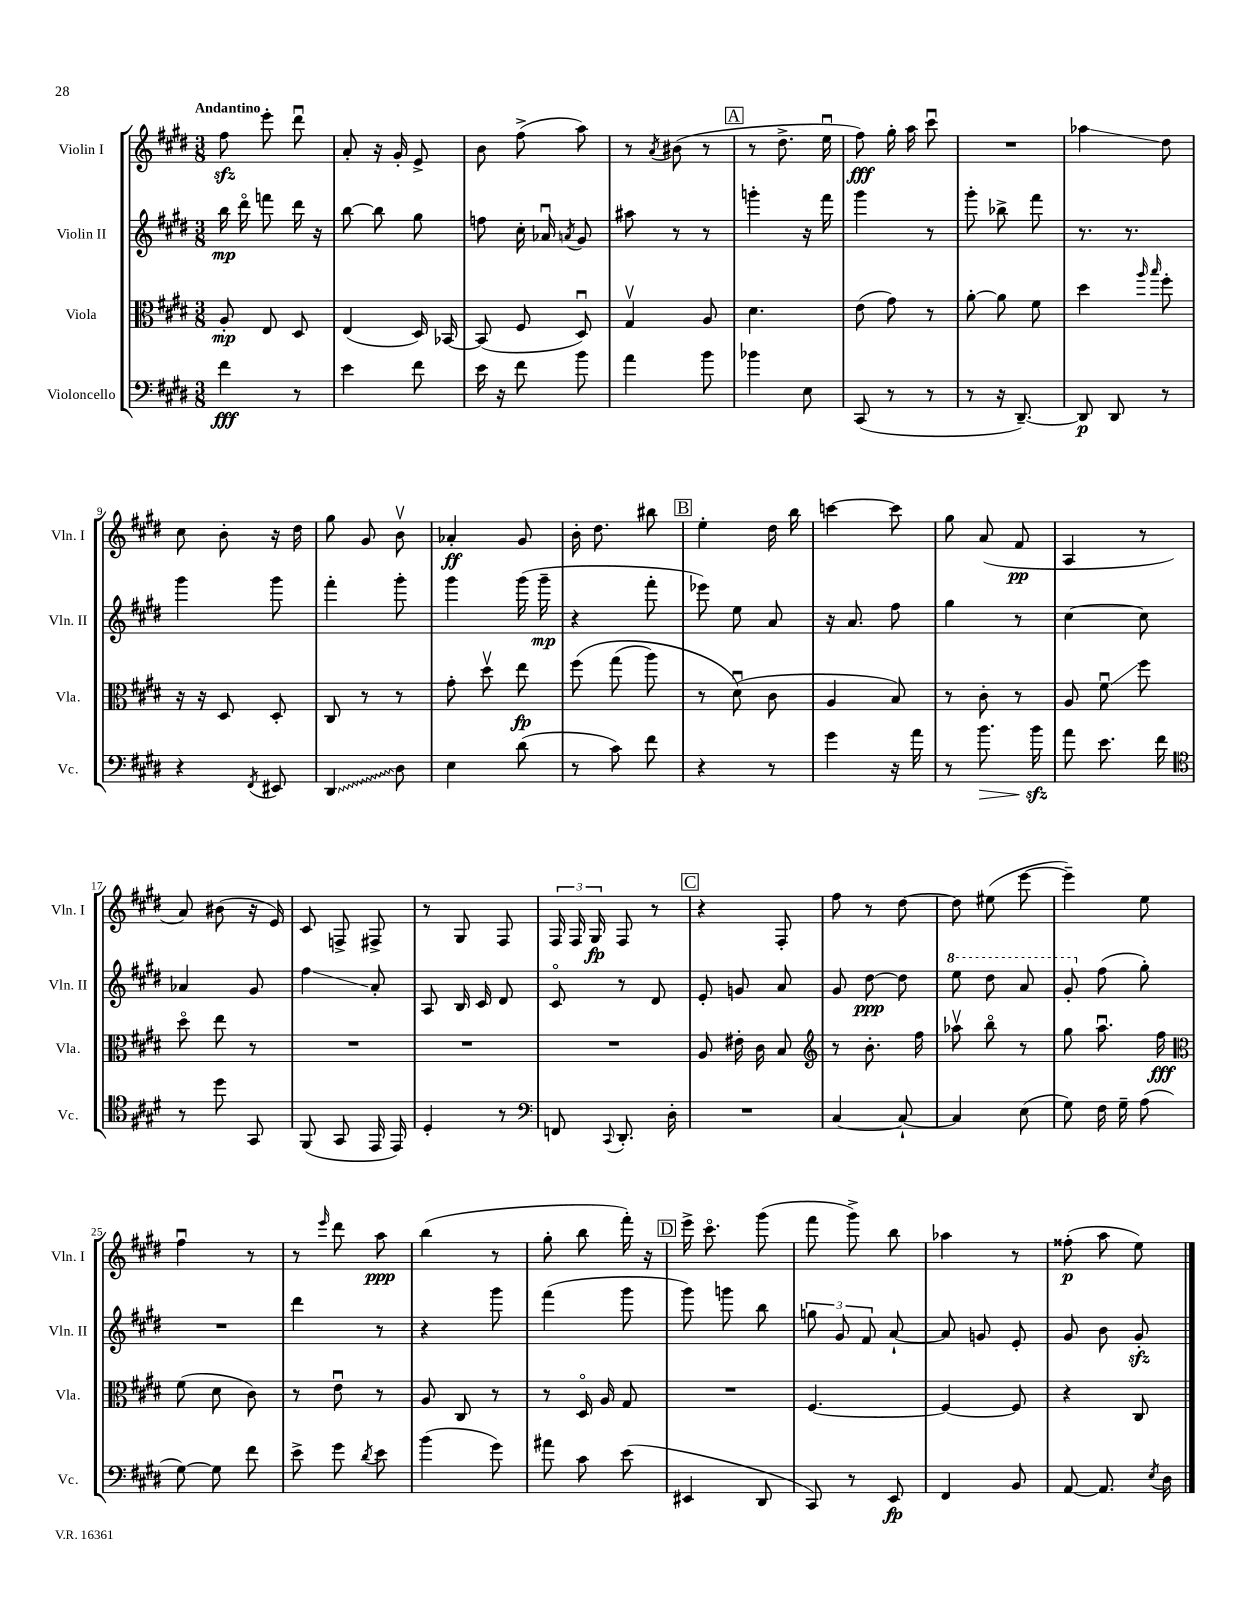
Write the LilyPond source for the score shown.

<<
\new StaffGroup <<
\new Staff = "s0" \with { instrumentName = "Violin I" shortInstrumentName = "Vln. I" } {
    \clef treble \key e \major \numericTimeSignature \time 3/8 \tempo "Andantino"
    \autoBeamOff fis''8\sfz e'''8-. dis'''8\downbow |
    a'8-. r16 gis'16-. e'8-> |
    b'8 fis''8->( a''8) |
    r8 \acciaccatura { a'8 } bis'8( r8 |
    \mark \markup { \box "A" } r8 dis''8.-> e''16\downbow |
    fis''8\fff) gis''16-. a''16 cis'''8\downbow |
    R4. |
    aes''4\glissando dis''8 |
    cis''8 b'8-. r16 dis''16 |
    gis''8 gis'8 b'8\upbow |
    aes'4-.\ff gis'8 |
    b'16-. dis''8. bis''8 |
    \mark \markup { \box "B" } e''4-. dis''16 b''16 |
    c'''4~ c'''8 |
    gis''8 a'8( fis'8\pp |
    a4 r8 |
    a'8) bis'8( r16 e'16) |
    cis'8 f8-> fis8-> |
    r8 gis8 fis8 |
    \tuplet 3/2 { fis16 fis16 gis16\fp } fis8 r8 |
    \mark \markup { \box "C" } r4 fis8-. |
    fis''8 r8 dis''8~ |
    dis''8 eis''8( e'''8~ |
    e'''4--) e''8 |
    fis''4\downbow r8 |
    r8 \grace { e'''16 } dis'''8 a''8\ppp |
    b''4( r8 |
    gis''8-. b''8 fis'''16-.) r16 |
    \mark \markup { \box "D" } e'''16-> cis'''8.\flageolet gis'''8( |
    fis'''8 gis'''8->) b''8 |
    aes''4 r8 |
    fisis''8-.\p( a''8 e''8) \bar "|." |
}
\new Staff = "s1" \with { instrumentName = "Violin II" shortInstrumentName = "Vln. II" } {
    \clef treble \key e \major \numericTimeSignature \time 3/8
    \autoBeamOff b''16\mp dis'''16\flageolet f'''8 dis'''16 r16 |
    b''8~ b''8 gis''8 |
    f''8 cis''16-. aes'16\downbow \acciaccatura { a'8 } gis'8 |
    ais''8 r8 r8 |
    \mark \markup { \box "A" } g'''4-. r16 fis'''16 |
    gis'''4 r8 |
    gis'''8-. bes''8-> fis'''8 |
    r8. r8. |
    gis'''4 gis'''8 |
    fis'''4-. gis'''8-. |
    gis'''4 gis'''16( gis'''16--\mp |
    r4 fis'''8-. |
    \mark \markup { \box "B" } ees'''8) e''8 a'8 |
    r16 a'8. fis''8 |
    gis''4 r8 |
    cis''4~ cis''8 |
    aes'4 gis'8 |
    fis''4\glissando a'8-. |
    a8 b16 cis'16 dis'8 |
    cis'8\flageolet r8 dis'8 |
    \mark \markup { \box "C" } e'8-. g'8 a'8 |
    gis'8 dis''8~\ppp dis''8 |
    \ottava #1 e'''8 dis'''8 a''8 |
    gis''8-. \ottava #0 fis''8( gis''8-.) |
    R4. |
    dis'''4 r8 |
    r4 gis'''8 |
    fis'''4( gis'''8 |
    \mark \markup { \box "D" } gis'''8) g'''8 b''8 |
    \tuplet 3/2 { g''8 gis'8 fis'8 } a'8~-! |
    a'8 g'8 e'8-. |
    gis'8 b'8 gis'8-.\sfz \bar "|." |
}
\new Staff = "s2" \with { instrumentName = "Viola" shortInstrumentName = "Vla." } {
    \clef alto \key e \major \numericTimeSignature \time 3/8
    \autoBeamOff a8-.\mp e8 dis8 |
    e4( dis16) bes,16~ |
    bes,8( fis8 dis8\downbow) |
    gis4\upbow a8 |
    \mark \markup { \box "A" } dis'4. |
    e'8( gis'8) r8 |
    a'8~-. a'8 fis'8 |
    dis''4 \grace { a''16 b''16 } fis''8-. |
    r16 r16 dis8 dis8-. |
    cis8 r8 r8 |
    gis'8-. dis''8\upbow e''8\fp |
    fis''8\( gis''8( a''8) |
    \mark \markup { \box "B" } r8 dis'8\downbow(\) cis'8 |
    a4 b8) |
    r8 cis'8-. r8 |
    a8 fis'8\downbow\glissando fis''8 |
    dis''8\flageolet e''8 r8 |
    R4. |
    R4. |
    R4. |
    \mark \markup { \box "C" } a8 eis'16-. cis'16 b8 |
    \clef treble r8 b'8.-. fis''16 |
    aes''8\upbow b''8\flageolet r8 |
    gis''8 a''8.\downbow fis''16\fff |
    \clef alto fis'8( dis'8 cis'8) |
    r8 e'8\downbow r8 |
    a8 cis8 r8 |
    r8 dis16\flageolet a16 gis8 |
    \mark \markup { \box "D" } R4. |
    fis4.~ |
    fis4~ fis8 |
    r4 cis8 \bar "|." |
}
\new Staff = "s3" \with { instrumentName = "Violoncello" shortInstrumentName = "Vc." } {
    \clef bass \key e \major \numericTimeSignature \time 3/8
    \autoBeamOff fis'4\fff r8 |
    e'4 fis'8 |
    e'16 r16 fis'8 b'8 |
    a'4 b'8 |
    \mark \markup { \box "A" } bes'4 e8 |
    cis,8( r8 r8 |
    r8 r16 dis,8.~--) |
    dis,8\p dis,8 r8 |
    r4 \acciaccatura { fis,8 } eis,8 |
    \once \override Glissando.style = #'zigzag dis,4\glissando dis8 |
    e4 dis'8( |
    r8 cis'8) fis'8 |
    \mark \markup { \box "B" } r4 r8 |
    gis'4 r16 a'16 |
    r8 b'8.\> b'16\sfz\! |
    a'8 e'8. fis'16 |
    \clef tenor r8 dis''8 gis,8 |
    fis,8( gis,8 e,16 e,16) |
    dis4-. r8 |
    \clef bass f,8 \appoggiatura { cis,8 } dis,8.-. dis16-. |
    \mark \markup { \box "C" } R4. |
    cis4~ cis8~-! |
    cis4 e8( |
    gis8) fis16 gis16-- a8( |
    gis8~) gis8 fis'8 |
    e'8-> gis'8 \acciaccatura { dis'8 } e'8 |
    b'4( gis'8) |
    ais'8 cis'8 e'8( |
    \mark \markup { \box "D" } eis,4 dis,8 |
    cis,8) r8 e,8\fp |
    fis,4 b,8 |
    a,8~ a,8. \acciaccatura { e8 } dis16 \bar "|." |
}
>>
>>
